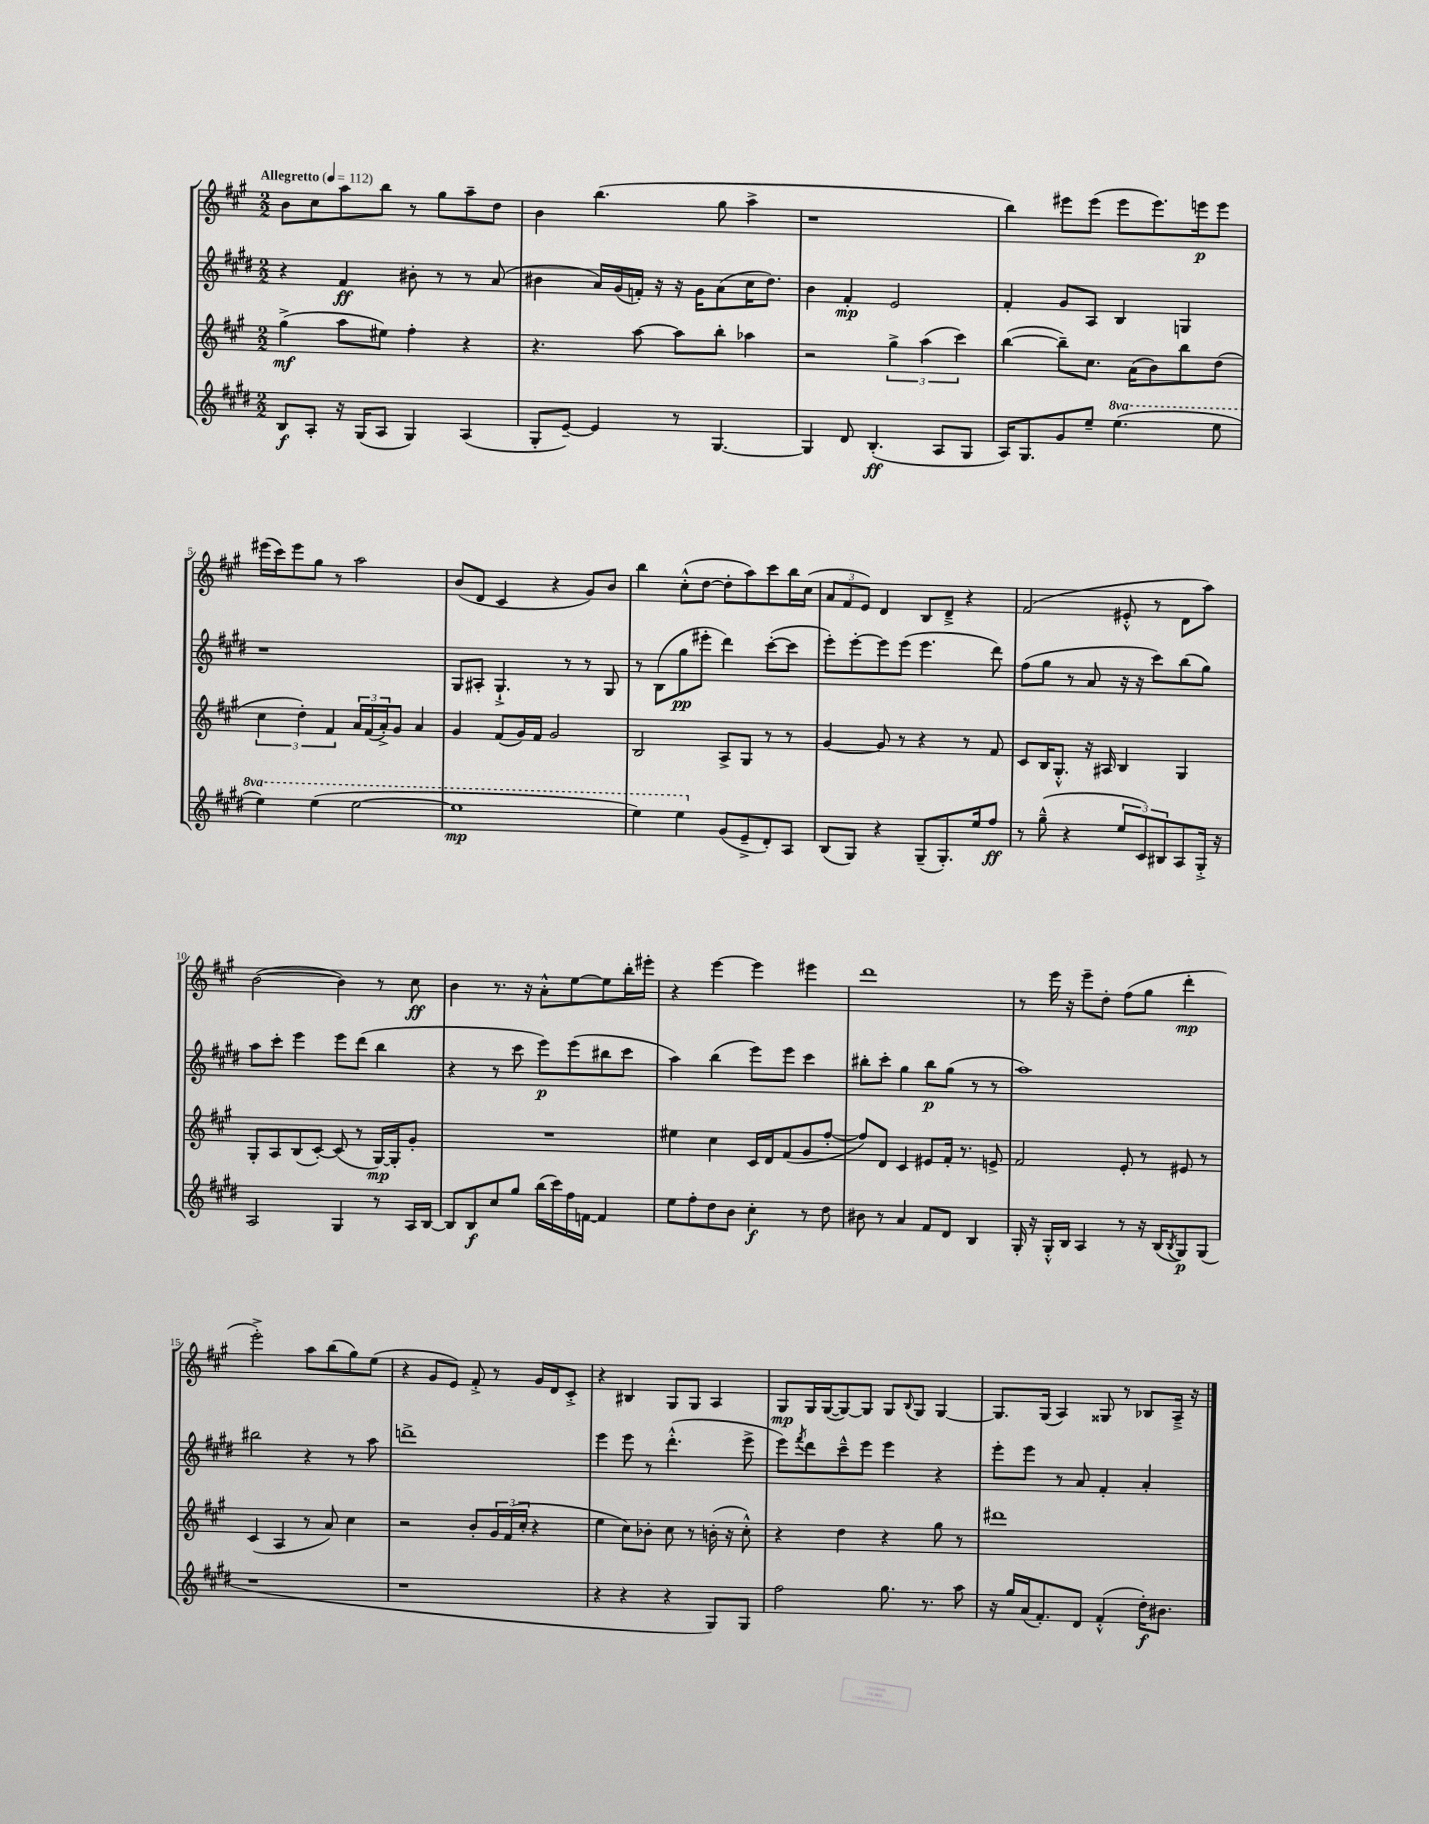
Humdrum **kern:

**kern	**kern	**kern	**kern
*staff4	*staff3	*staff2	*staff1
*clefG2	*clefG2	*clefG2	*clefG2
*k[f#c#g#d#]	*k[f#c#g#]	*k[f#c#g#d#]	*k[f#c#g#]
*M2/2	*M2/2	*M2/2	*M2/2
*MM112	*MM112	*MM112	*MM112
8B	(4gg#^	4r	8b
8A'	.	.	8cc#
16r	8aa	4f#	8aa
(16G#	.	.	.
8A	8ee#)	.	8bb
4G#)	4ff#'	8b#'	8r
.	.	8r	8gg#
(4A	4r	8r	8aa~
.	.	(8a	8dd
=	=	=	=
8G#'	4.r	4b#	4b
[8e~)	.	.	.
4e]	.	16a)	(4.bb
.	.	(16g#	.
.	[8aa	16f')	.
.	.	16r	.
8r	8aa]	16r	.
.	.	16g#	.
[4.G#	8bb'	(8a	8gg#
.	4aa-	16cc#	4aa^
.	.	8.dd#)	.
=	=	=	=
4G#]	2r	4b	1r
8d#	.	4f#'	.
(4.B'	.	.	.
.	6gg#^	2e	.
.	(6aa	.	.
8A	.	.	.
.	6ccc#)	.	.
8G#	.	.	.
=	=	=	=
16A)	([4bb	4f#'	4bb)
8.G#	.	.	.
8g#	8bb~])	8g#	8eee#
8ee~	8.cc#	8A	(8eee#
(4.eee	.	4B	8eee#
.	(16a	.	.
.	8b)	.	8.eee#)
.	8bb	4G	.
.	.	.	16eee
8eee	(8dd	.	8eee
=	=	=	=
4eee)	6cc#	1r	(16eee#
.	.	.	16ccc#)
.	.	.	8eee#
.	6dd')	.	.
(4eee	.	.	8gg#
.	6f#	.	.
.	.	.	8r
[2eee	24a	.	2aa
.	(24f#	.	.
.	24a'^)	.	.
.	8g#	.	.
.	4a	.	.
=	=	=	=
1eee]	4g#	8G#	(8b
.	.	8A#'	8d
.	(8f#	4.G#`^	4c#
.	16g#)	.	.
.	16f#	.	.
.	2g#	.	4r
.	.	8r	.
.	.	8r	8g#)
.	.	8G#	8b
=	=	=	=
4eee)	2B	8r	4bb
.	.	(8B	.
4eee	.	8gg#	(8cc#'^^
.	.	8eee#'	[8dd
(8g#	8A^	4ddd#)	8dd']
8e~^	8G#	.	8aa)
8d#')	8r	([8ccc#'	8ccc#
8A	8r	8ccc#]	16bb
.	.	.	(16cc#
=	=	=	=
(8B	[4g#	8eee')	12a
.	.	.	12f#
8G#)	.	[8eee'	.
.	.	.	12e)
4r	8g#]	8eee]	4d
.	8r	(8eee	.
(8G#~	4r	4.eee	8B
8.G#')	.	.	8d~^
.	8r	.	4r
16ee	.	.	.
8ff#	8f#	8ddd#)	.
=	=	=	=
8r	8c#	(8ff#	(2f#
(8gg#~^^	16B	8gg#	.
.	8.G#'^^	.	.
4r	.	8r	.
.	16r	8a	.
.	16A#	.	.
12ee	4B	16r	8e#'^^
.	.	16r	.
12c#)	.	.	.
.	.	8ccc#)	8r
12B#	.	.	.
8A	4G#	(8bb	8d
16G#'^	.	8gg#)	8aa)
16r	.	.	.
=	=	=	=
2A	8G#'	8aa	([2b
.	8A	8ccc#'	.
.	(8B	4eee	.
.	[8c#')	.	.
4G#	(8c#]	8eee	4b])
.	8r	(8ddd#	.
8r	[16G#)	4bb	8r
.	16G#']	.	.
16A	8g#'	.	8cc#
[16B	.	.	.
=	=	=	=
8B]	1r	4r	4b
8B	.	.	.
8cc#	.	8r	8.r
8gg#	.	8ccc#	.
.	.	.	16r
(16bb	.	8eee)	8a'^^
16ccc#)	.	.	.
16ff#	.	(8eee	[8ee
[16f	.	.	.
4f]	.	8bb#	8ee]
.	.	8ccc#	16bb'
.	.	.	16eee#'
=	=	=	=
8ee	4ee#	4aa)	4r
8ff#'	.	.	.
8dd#	4cc#	(4bb	[4eee
8b	.	.	.
4cc#'	16c#	8eee)	4eee]
.	16d	.	.
.	(8f#	8eee	.
8r	8g#	4ccc#	4eee#
8dd#	[8ff#'	.	.
=	=	=	=
8b#	8ff#])	8bb#'	1ddd
8r	8d	8ccc#'	.
4a	4c#	4gg#	.
8f#	8e#	8bb#	.
8d#	16f#'	(8gg#	.
.	8.r	.	.
4B	.	8r	.
.	8e^	8r	.
=	=	=	=
16G#'	2f#	1aa)	8r
16r	.	.	.
16G#'^^	.	.	16eee
16B	.	.	16r
4A	.	.	8eee~
.	.	.	8dd'
8r	8e'	.	(8ff#
16r	8r	.	8gg#
(16B	.	.	.
8qB	.	.	.
8G#)	8e#	.	4ddd'
(8G#	8r	.	.
=	=	=	=
1r	(4c#	2bb#	2eee'^)
.	4A	.	.
.	8r	4r	8aa
.	8a)	.	(8bb
.	4cc#	8r	8gg#)
.	.	8aa	(8ee
=	=	=	=
1r	2r	1ddd^	4r
.	.	.	8g#
.	.	.	8e)
.	8b'	.	8f#'^
.	24g#	.	8r
.	(24f#	.	.
.	24cc#'	.	.
.	4r	.	16g#
.	.	.	16d
.	.	.	8c#'^
=	=	=	=
4r	4ee	4eee	4r
4r	8cc#)	8eee	4B#
.	8b-'	8r	.
4r	8cc#	(4.ddd#'^^	8G#
.	8r	.	8G#
8G#)	(16b'	.	4A
.	16r	.	.
8G#	8cc#'^^)	8eee^	.
=	=	=	=
2ff#	4r	8eee)	8G#
.	.	8qfff#	.
.	.	8ddd#	16G#
.	.	.	([16G#
.	4dd	8ccc#~^^	8G#_)
.	.	8eee	8G#]
8.gg#	4r	4eee	8G#
.	.	.	8qqB
.	.	.	8G#
8.r	.	.	.
.	8gg#	4r	[4G#
8aa	8r	.	.
=	=	=	=
16r	1ddd#	8eee'	8.G#]
16gg#	.	.	.
(16a	.	8eee	.
8.f#')	.	.	(16G#
.	.	8r	4A)
8d#	.	8a	.
(4f#'^^	.	4f#'	8G##
.	.	.	8r
16dd#')	.	4a'	8B-
8.b#	.	.	.
.	.	.	16A~^
.	.	.	16r
==	==	==	==
*-	*-	*-	*-
